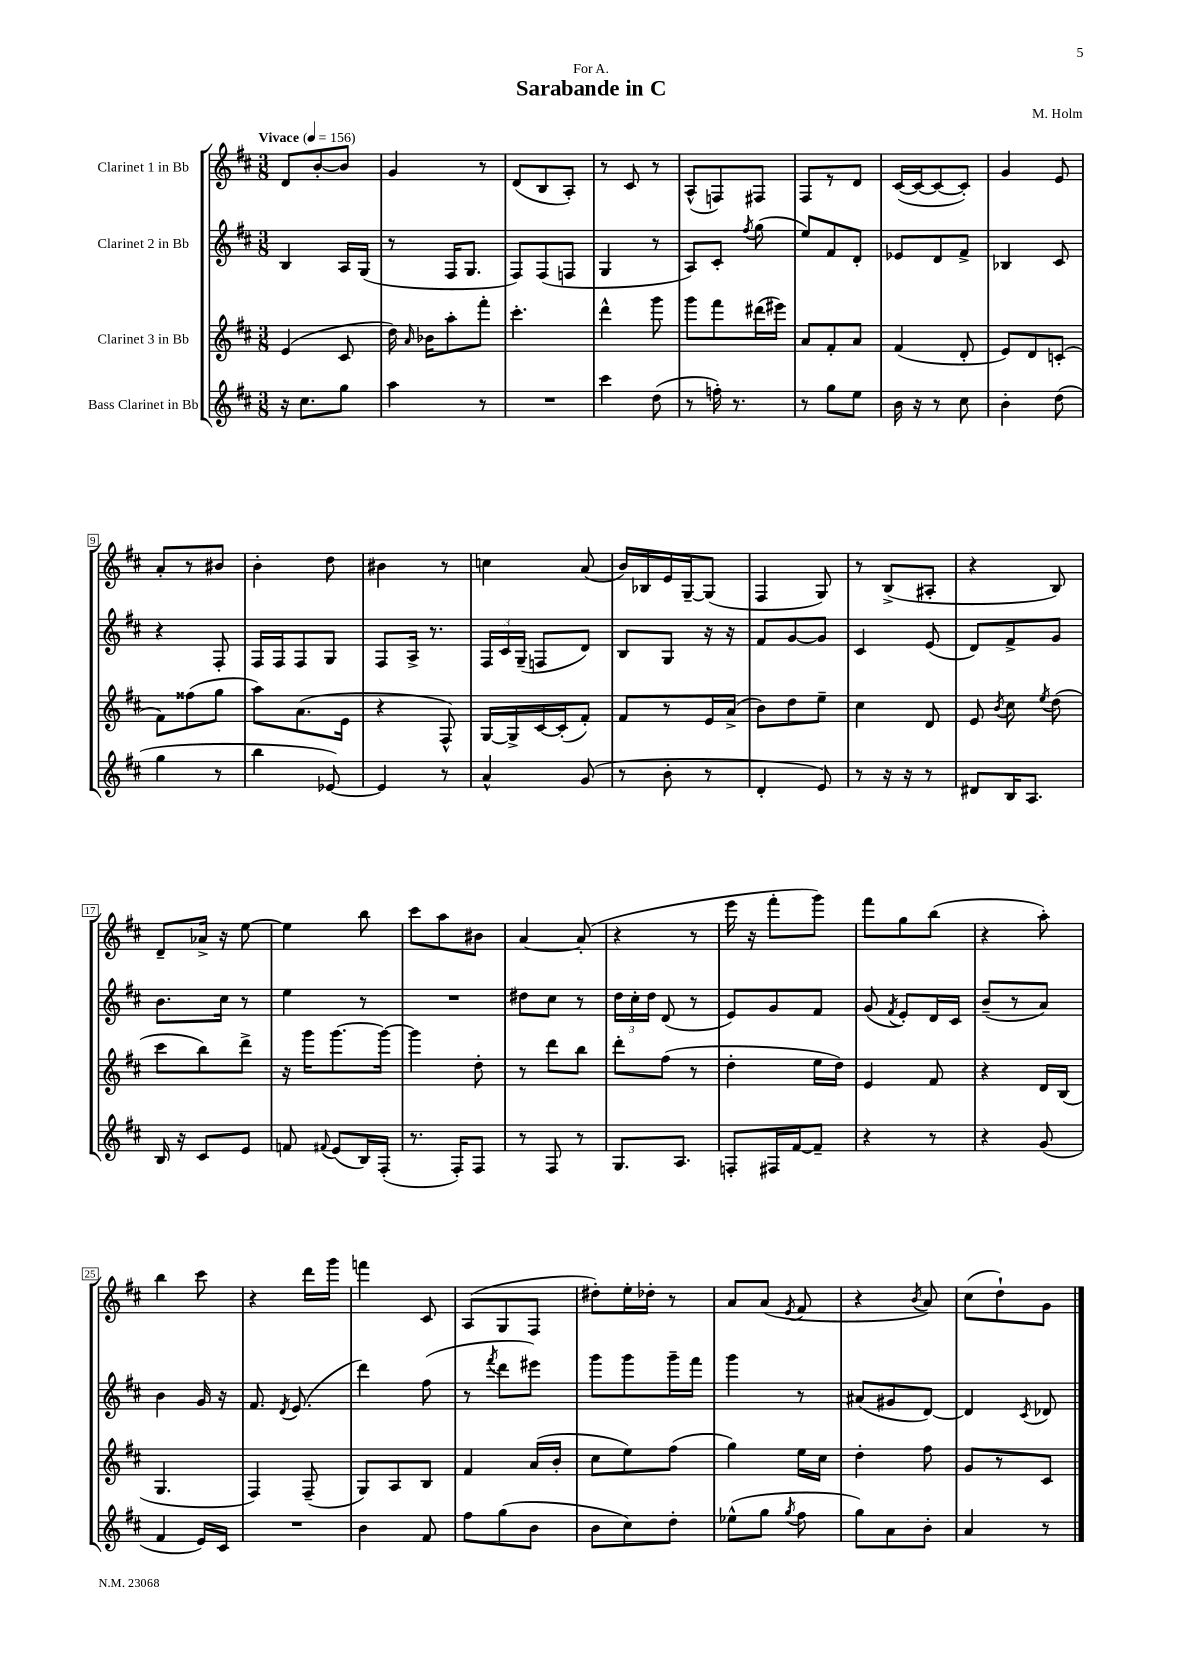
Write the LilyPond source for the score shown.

\header { title = "Sarabande in C" composer = "M. Holm" dedication = "For A." }
<<
\new StaffGroup <<
\new Staff = "s0" \with { instrumentName = "Clarinet 1 in Bb" } {
    \clef treble \key d \major \numericTimeSignature \time 3/8 \tempo "Vivace" 4 = 156
    \autoBeamOff d'8[ b'8~-. b'8] |
    g'4 r8 |
    d'8[( b8 a8]-.) |
    r8 cis'8 r8 |
    a8[-^( f8) fis8] |
    fis8[ r8 d'8] |
    cis'16[~( cis'16~ cis'8~ cis'8]-.) |
    g'4 e'8 |
    a'8[-. r8 bis'8] |
    b'4-. d''8 |
    bis'4 r8 |
    c''4 a'8( |
    b'16[) bes16 e'16 g16~-- g8]( |
    fis4 g8) |
    r8 b8[->( ais8]-. |
    r4 b8) |
    d'8[-- aes'16]-> r16 e''8~ |
    e''4 b''8 |
    cis'''8[ a''8 bis'8] |
    a'4~ a'8-.( |
    r4 r8 |
    e'''16 r16 fis'''8[-. g'''8]) |
    fis'''8[ g''8 b''8]( |
    r4 a''8-.) |
    b''4 cis'''8 |
    r4 d'''16[ g'''16] |
    f'''4 cis'8 |
    a8[( g8 fis8] |
    dis''8[-.) e''16-. des''16]-. r8 |
    a'8[ a'8]( \acciaccatura { e'8 } fis'8 |
    r4 \acciaccatura { b'8 } a'8) |
    cis''8[( d''8-!) g'8] \bar "|." |
}
\new Staff = "s1" \with { instrumentName = "Clarinet 2 in Bb" } {
    \clef treble \key d \major \numericTimeSignature \time 3/8
    \autoBeamOff b4 a16[ g16]( |
    r8 fis16[ g8.] |
    fis8[) fis8( f8] |
    g4 r8 |
    a8[) cis'8]-. \acciaccatura { fis''8 } g''8( |
    e''8[) fis'8 d'8]-. |
    ees'8[ d'8 fis'8]-> |
    bes4 cis'8 |
    r4 fis8-. |
    fis16[ fis16 fis8 g8] |
    fis8[ a16]-> r8. |
    \tuplet 3/2 { fis16[ cis'16 g16]--( } f8[ d'8]) |
    b8[ g8] r16 r16 |
    fis'8[ g'8~ g'8] |
    cis'4 e'8( |
    d'8[) fis'8-> g'8] |
    b'8.[ cis''16] r8 |
    e''4 r8 |
    R4. |
    dis''8[ cis''8] r8 |
    \tuplet 3/2 { d''16[ cis''16-. d''16] } d'8( r8 |
    e'8[) g'8 fis'8] |
    g'8( \acciaccatura { fis'8 } e'8[-.) d'16 cis'16] |
    b'8[--( r8 a'8]) |
    b'4 g'16 r16 |
    fis'8. \acciaccatura { d'8 } e'8.( |
    d'''4) fis''8( |
    r8 \acciaccatura { fis'''8 } d'''8[ eis'''8]) |
    g'''8[ g'''8 g'''16-- fis'''16] |
    g'''4 r8 |
    ais'8[( gis'8 d'8]~) |
    d'4 \acciaccatura { cis'8 } des'8 \bar "|." |
}
\new Staff = "s2" \with { instrumentName = "Clarinet 3 in Bb" } {
    \clef treble \key d \major \numericTimeSignature \time 3/8
    \autoBeamOff e'4( cis'8 |
    d''16) \grace { a'16 } bes'16[ a''8-. fis'''8]-. |
    cis'''4.-. |
    d'''4-^ g'''8 |
    g'''8[ fis'''8 dis'''16( eis'''16]) |
    a'8[ fis'8-. a'8] |
    fis'4( d'8-. |
    e'8[) d'8 c'8]-.( |
    fis'8[) fisis''8( g''8] |
    a''8[) a'8.( e'16] |
    r4 fis8-^) |
    g16[~ g16-> cis'16~ cis'16-.( fis'8]-.) |
    fis'8[ r8 e'16 a'16]->( |
    b'8[) d''8 e''8]-- |
    cis''4 d'8 |
    e'8 \acciaccatura { b'8 } cis''8 \acciaccatura { e''8 } d''8( |
    cis'''8[ b''8) d'''8]-> |
    r16 g'''16[ g'''8.~ g'''16]~ |
    g'''4 d''8-. |
    r8 d'''8[ b''8] |
    d'''8[-. fis''8]( r8 |
    d''4-. e''16[ d''16]) |
    e'4 fis'8 |
    r4 d'16[ b16]( |
    g4. |
    fis4) fis8--( |
    g8[) a8 b8] |
    fis'4 a'16[( b'16]-. |
    cis''8[ e''8) fis''8]( |
    g''4) e''16[ cis''16] |
    d''4-. fis''8 |
    g'8[ r8 cis'8] \bar "|." |
}
\new Staff = "s3" \with { instrumentName = "Bass Clarinet in Bb" } {
    \clef treble \key d \major \numericTimeSignature \time 3/8
    \autoBeamOff r16 cis''8.[ g''8] |
    a''4 r8 |
    R4. |
    cis'''4 d''8( |
    r8 f''16-.) r8. |
    r8 g''8[ e''8] |
    b'16 r16 r8 cis''8 |
    b'4-. d''8( |
    g''4 r8 |
    b''4 ees'8~) |
    ees'4 r8 |
    a'4-^ g'8( |
    r8 b'8-. r8 |
    d'4-. e'8) |
    r8 r16 r16 r8 |
    dis'8[ b16 a8.] |
    b16 r16 cis'8[ e'8] |
    f'8 \appoggiatura { fis'8 } e'8[( b16) fis16]-.( |
    r8. fis16[-.) fis8] |
    r8 fis8 r8 |
    g8.[ a8.] |
    f8[-. fis16 fis'16~ fis'8]-- |
    r4 r8 |
    r4 g'8( |
    fis'4 e'16[) cis'16] |
    R4. |
    b'4 fis'8 |
    fis''8[ g''8( b'8] |
    b'8[ cis''8) d''8]-. |
    ees''8[-^( g''8] \acciaccatura { g''8 } fis''8 |
    g''8[) a'8 b'8]-. |
    a'4 r8 \bar "|." |
}
>>
>>
\layout { \context { \Score \override BarNumber.stencil = #(make-stencil-boxer 0.1 0.3 ly:text-interface::print) } }
